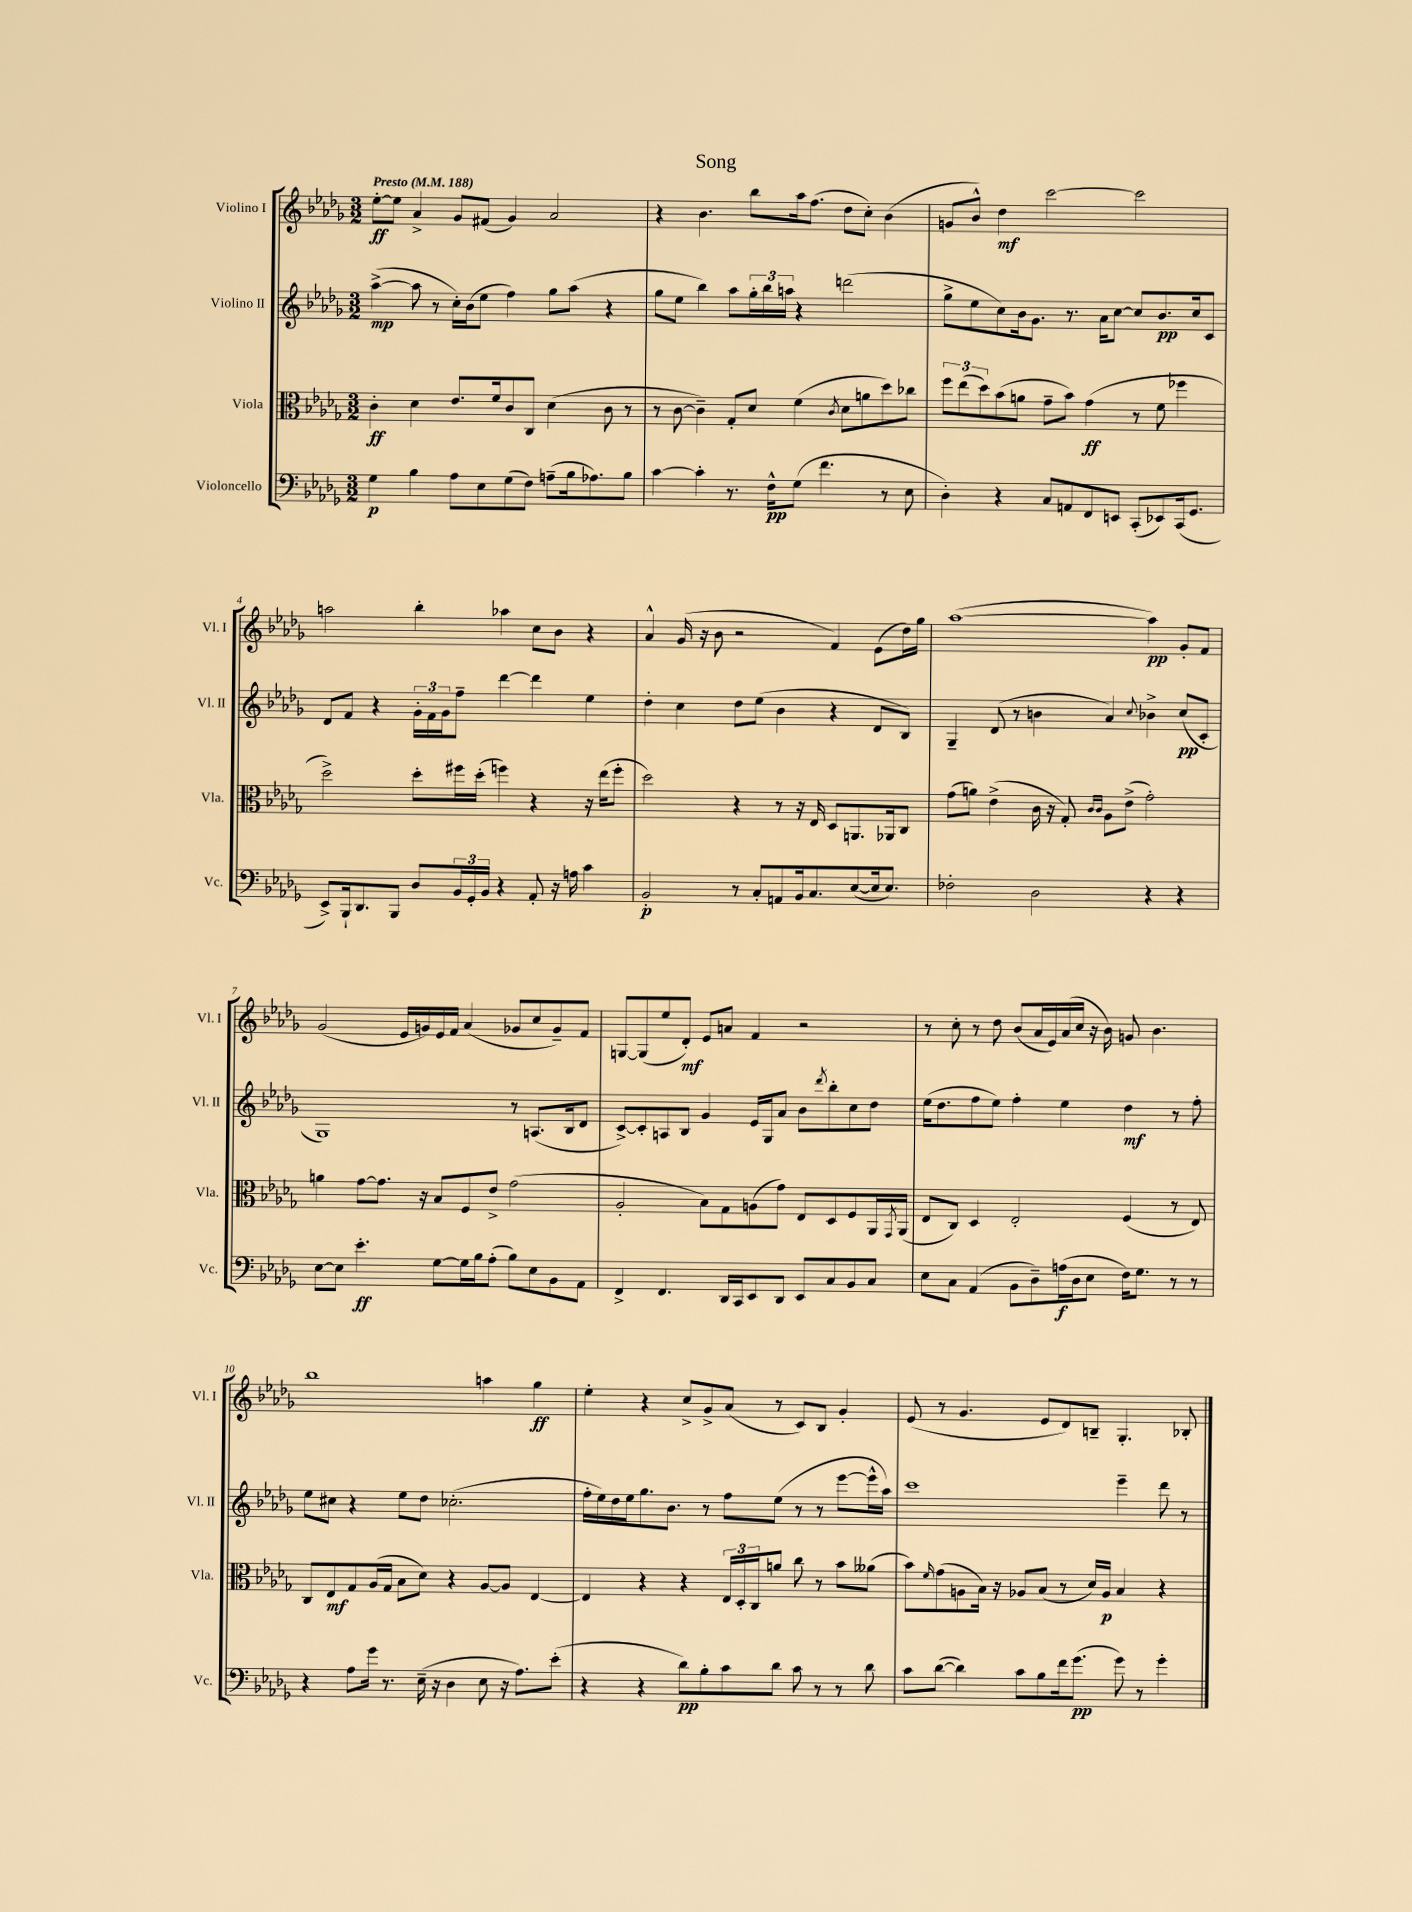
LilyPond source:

\header { title = "Song" }
<<
\new StaffGroup <<
\new Staff = "s0" \with { instrumentName = "Violino I" shortInstrumentName = "Vl. I" } {
    \clef treble \key des \major \numericTimeSignature \time 3/2 \tempo "Presto" 4 = 188
    ees''8~-.\ff ees''8 aes'4-> ges'8 fis'8( ges'4) aes'2 |
    r4 bes'4. bes''8 aes''16 f''8.( des''8 c''8-.) bes'4( |
    g'8 bes'8-^) des''4\mf c'''2~ c'''2 |
    a''2 bes''4-. aes''4 c''8 bes'8 r4 |
    aes'4-^ ges'16( r16 bes'8 r2 f'4) ees'8( des''16) ges''16 |
    aes''1~( aes''4\pp) ges'8-. f'8 |
    ges'2( ees'16 g'16) ees'16 f'16 aes'4( ges'8 c''8 ges'8--) f'8 |
    g8~ g8( ees''8 des'8-.\mf) ees'8 a'8 f'4 r2 |
    r8 c''8-. r8 des''8 bes'8( aes'16 ees'16) aes'16( c''16 r16 bes'16) g'8 bes'4. |
    bes''1 a''4 ges''4\ff |
    ees''4-. r4 c''8-> ges'8-> aes'8( r8 c'8) bes8 ges'4-. |
    ees'8( r8 ges'4. ees'8 des'8) b8-- ges4.-. bes8-. \bar "|." |
}
\new Staff = "s1" \with { instrumentName = "Violino II" shortInstrumentName = "Vl. II" } {
    \clef treble \key des \major \numericTimeSignature \time 3/2
    aes''4~->\mp( aes''8 r8 c''16-.) bes'16( ees''8 f''4) ges''8 aes''8( r4 |
    ges''8 ees''8 bes''4) aes''8 \tuplet 3/2 { ges''16-. bes''16 a''16 } r4 d'''2( |
    ges''8-> ees''8 c''8) bes'16 ges'8. r8. aes'16 c''8~ c''8 bes'8.\pp c''16 c'8 |
    des'8 f'8 r4 \tuplet 3/2 { ges'16-. f'16 ges'16 } f''8-- des'''4~ des'''4 ees''4 |
    des''4-. c''4 des''8 ees''8( bes'4 r4 des'8 bes8) |
    ges4-- des'8( r8 b'4 aes'4) \appoggiatura { c''8 } bes'4-> c''8\pp( c'8-. |
    ges1) r8 a8.( bes16 des'8 |
    c'8~->) c'8-. a8 bes8 ges'4 ees'16 ges16 aes'8 bes'8 \acciaccatura { des'''8 } bes''8-. c''8 des''8 |
    ees''16( des''8. f''8 ees''8) f''4-. ees''4 des''4\mf r8 f''8-. |
    ees''8 cis''8 r4 ees''8 des''8 ces''2.-.( |
    f''16-. ees''16) des''16 ees''16 ges''8. bes'8. r8 f''8 ees''8( r8 r8 ees'''8~ ees'''16-^ aes''16) |
    c'''1 ees'''4-- des'''8 r8 \bar "|." |
}
\new Staff = "s2" \with { instrumentName = "Viola" shortInstrumentName = "Vla." } {
    \clef alto \key des \major \numericTimeSignature \time 3/2
    c'4-.\ff des'4 ees'8. f'16 c'8 c8 des'4( c'8 r8 |
    r8 c'8~ c'4--) ges8-. des'8 f'4( \acciaccatura { c'8 } des'8 a'8 des''8) ces''8 |
    \tuplet 3/2 { f''8 ees''8( des''8) } bes'8( a'8 ges'8-- bes'8) ges'4\ff( r8 f'8 fes''4 |
    des''2->) des''8-. fis''16 des''16-.( f''4) r4 r16 ees''16( f''8-. |
    des''2) r4 r8 r16 ees16 des8 a,8. aes,16 c8 |
    ges'8( a'8) ees'4->( c'16 r16 ges8-.) \grace { c'16 c'16 } aes8 ees'8->( ges'2-.) |
    a'4 ges'8~ ges'8. r16 bes8 f8 ees'8-> ges'2( |
    aes2-. bes8) ges8 a8( ges'8) ees8 des8 f8 aes,16 \acciaccatura { ges,8 } aes,16( |
    ees8 c8) des4 ees2-. f4( r8 ees8) |
    c8 ees8\mf ges8 aes16( ges16 bes8 des'8) r4 aes8~ aes8 ees4~ |
    ees4 r4 r4 \tuplet 3/2 { ees16 des16-. c16 } a'8 c''8 r8 bes'8 aeses'8( |
    bes'8) \grace { f'16 } ges'8( a8 bes16) r16 aes8 bes8( r8 des'16) aes16\p bes4 r4 \bar "|." |
}
\new Staff = "s3" \with { instrumentName = "Violoncello" shortInstrumentName = "Vc." } {
    \clef bass \key des \major \numericTimeSignature \time 3/2
    ges4\p bes4 aes8 ees8 ges8( f8) a8--( bes16 aes8.) bes8 |
    c'4~ c'4-. r8. f16-^\pp ges8( f'4. r8 ees8 |
    des4-.) r4 c8 a,8 f,8 e,8 c,8-.( ees,8) c,16( ges,8. |
    ees,8->) bes,,16-! des,8. bes,,8 des8 \tuplet 3/2 { bes,16 ges,16-. bes,16 } r4 aes,8-. r16 a16 c'4 |
    bes,2-.\p r8 c8-. a,8 bes,16 c8. ees8~( ees16 ees8.) |
    fes2-. des2 r4 r4 |
    ees8~ ees8 ees'4.-.\ff ges8~ ges16 bes16 aes8-.( bes8) ees8 bes,8 aes,8 |
    f,4-> f,4. des,16 c,16 ees,8 des,8 ees,8 c8 bes,8 c8 |
    ees8 c8 aes,4( bes,8 des8--) a16\f( des16 ees8 f16) ges8. r8 r8 |
    r4 aes8 ges'16 r8. ees16--( r16 des4 ees8 r16 aes8.) ees'8-.( |
    r4 r4 des'8\pp) bes8-. c'8 des'8 c'8 r8 r8 des'8 |
    c'8 des'8~( des'4) c'8 bes8 f'16 ges'8.\pp( ges'8) r8 ges'4-. \bar "|." |
}
>>
>>
